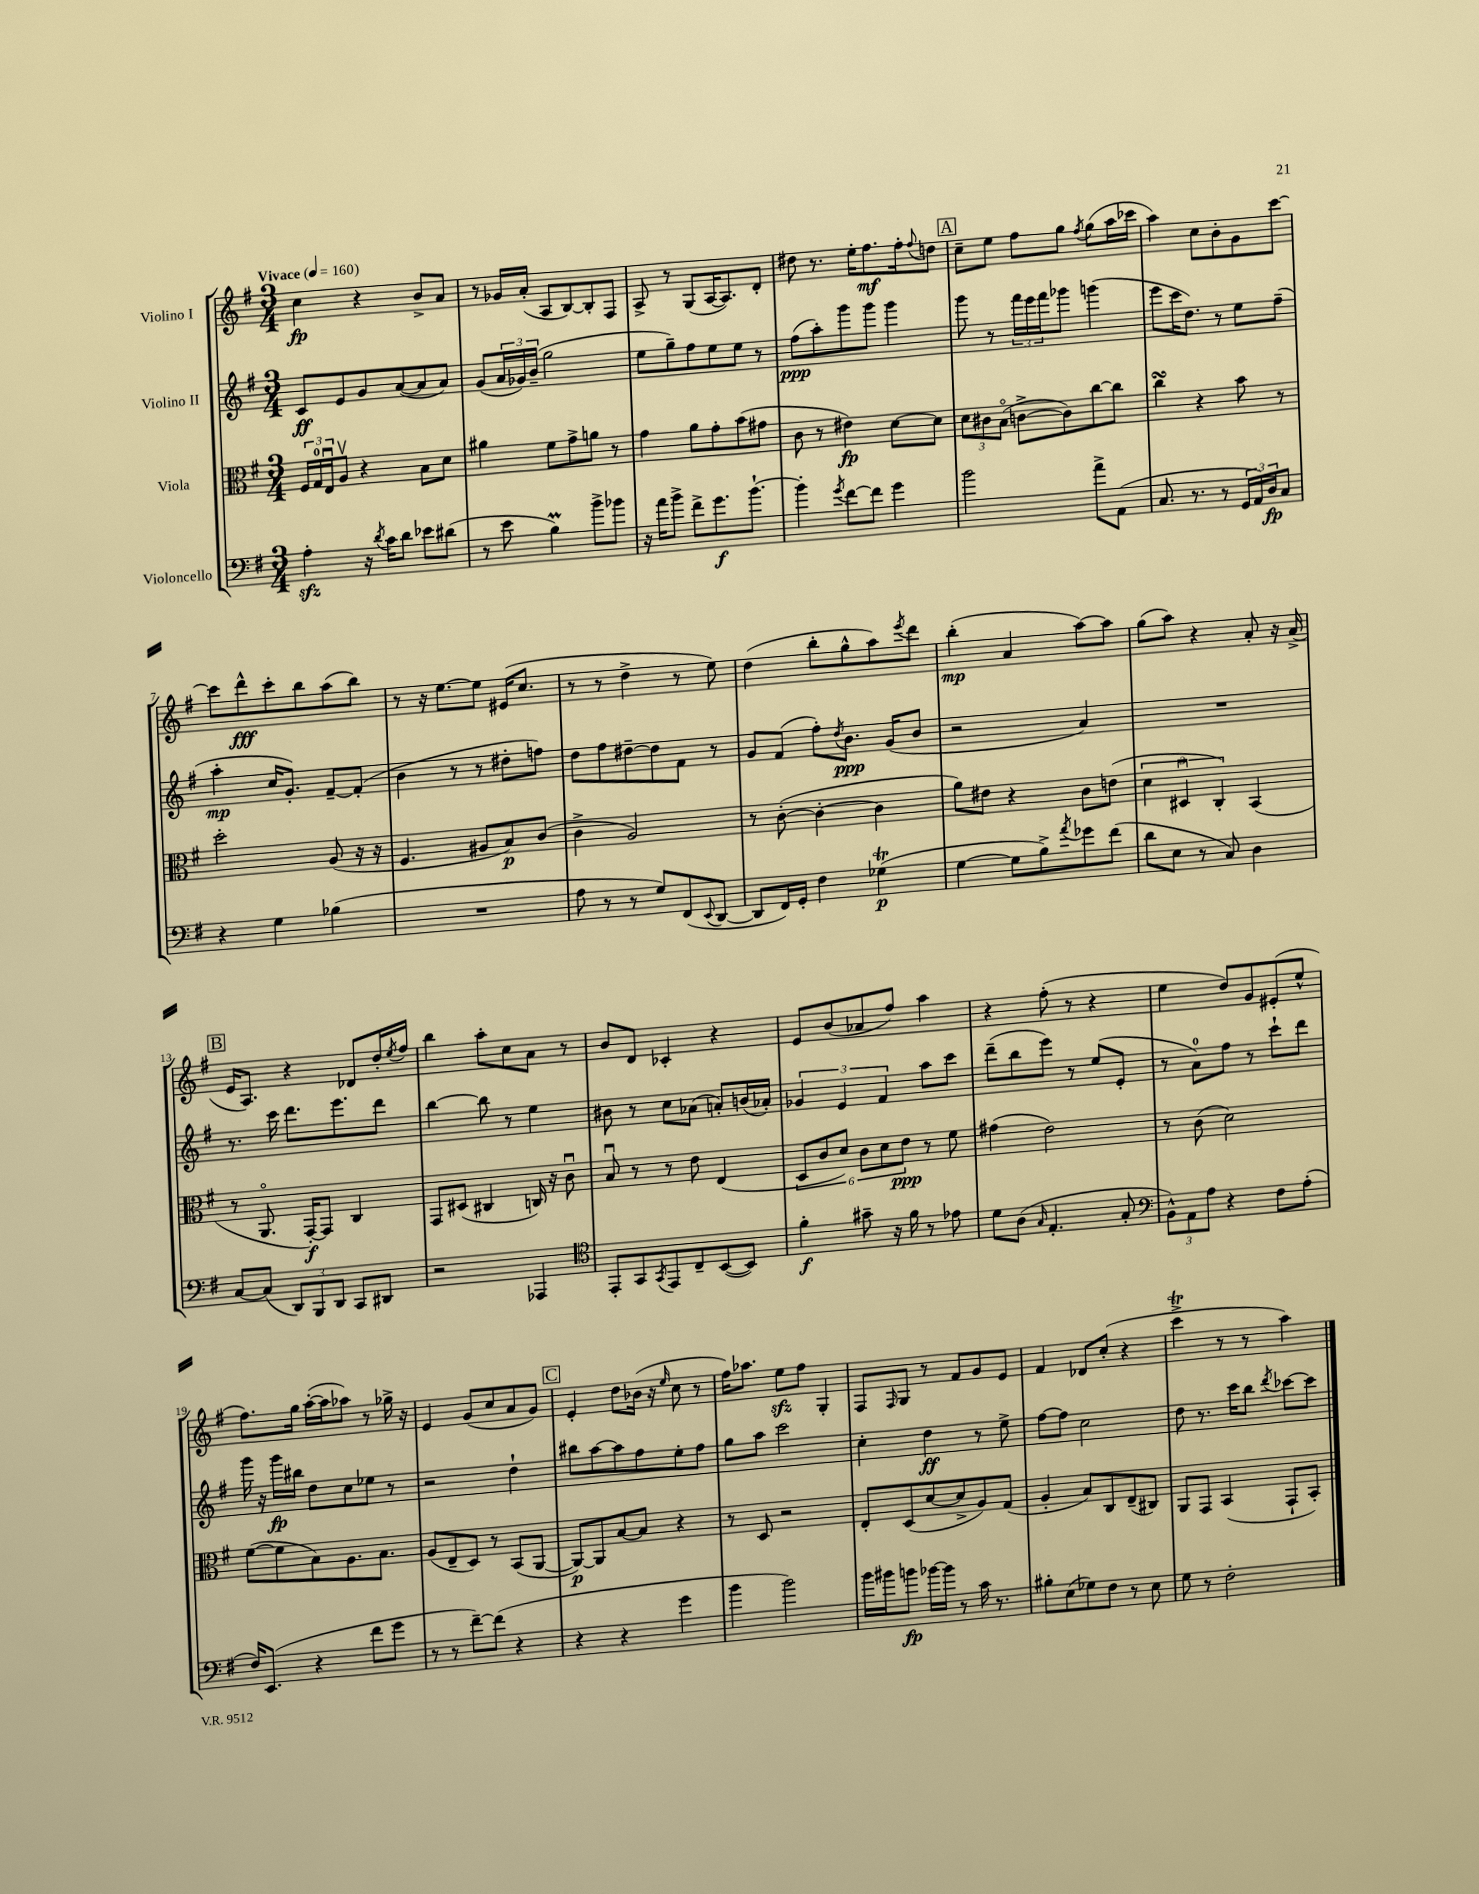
<<
\new StaffGroup <<
\new Staff = "s0" \with { instrumentName = "Violino I" } {
    \clef treble \key g \major \numericTimeSignature \time 3/4 \tempo "Vivace" 4 = 160
    c''4\fp r4 b'8-> a'8 |
    r8 ges'16 a'16-.( a8 b8~) b8-. fis8 |
    a8-> r8 g8( a16~ a8.) d'8-. |
    dis''8 r8. e''16-. fis''8.\mf fis''16-. \appoggiatura { fis''8 } d''8 |
    \mark \markup { \box "A" } c''8-- e''8 fis''8 g''8 \acciaccatura { fis''8 } g''8( a''16 ces'''16 |
    a''4) c''8 b'8-. g'8 c'''8~ |
    c'''8 d'''8-^\fff c'''8-. b''8 a''8( b''8) |
    r8 r16 e''8.~ e''8 eis'16( c''8. |
    r8 r8 d''4-> r8 e''8) |
    d''4( b''8-. g''8-^ a''8) \acciaccatura { e'''8 } d'''8 |
    b''4-.\mp( a'4 a''8~) a''8 |
    g''8( a''8) r4 a'8-. r16 a'16->( |
    \mark \markup { \box "B" } e'16 a8.) r4 des'8 d''16-. \acciaccatura { e''8 } fis''16 |
    b''4 a''8-. c''8 a'8 r8 |
    b'8 d'8 ces'4-. r4 |
    e'8 b'8( aes'8 fis''8) a''4 |
    r4 fis''8-.( r8 r4 |
    e''4 d''8) g'8 eis'8-.( e''8-^ |
    fis''8.) g''16 a''16~-.( a''16 aes''8) r8 ges''16-> r16 |
    e'4 g'8( c''8 a'8 g'8) |
    \mark \markup { \box "C" } e'4-. d''8 bes'16( r16 \grace { e''16 } c''8 r8 |
    fis''16) aes''8. e''8\sfz fis''8 g4-. |
    fis8 \grace { fis16 } g8 r8 fis'8 g'8 e'8 |
    fis'4 des'8 c''8-.( r4 |
    c'''4->\trill r8 r8 a''4) \bar "|." |
}
\new Staff = "s1" \with { instrumentName = "Violino II" } {
    \clef treble \key g \major \numericTimeSignature \time 3/4
    c'8\ff e'8 g'8 a'8~( a'8 a'8) |
    g'8( \tuplet 3/2 { a'16 ges'16) b'16--( } g''2 |
    e''8 g''8--) fis''8 e''8 e''8 r8 |
    fis''8\ppp( a''8-.) g'''8 g'''8 g'''4 |
    \mark \markup { \box "A" } g'''8 r8 \tuplet 3/2 { fis'''16 e'''16 fis'''16 } ges'''8 g'''4( |
    e'''8 c'''16 d''8.) r8 e''8 fis''8--( |
    a''4-.\mp c''16 g'8.-.) fis'8~-- fis'8-.( |
    b'4 r8 r8 dis''8-. f''8) |
    d''8 fis''8 dis''8~-- dis''8 fis'8 r8 |
    g'8 fis'8( fis''8-.) \acciaccatura { d''8 } b'8.\ppp g'16( b'8 |
    r2 a'4) |
    R2. |
    \mark \markup { \box "B" } r8. c'''16 d'''8. e'''8. d'''8 |
    b''4~ b''8 r8 e''4 |
    bis'8 r8 c''8 aes'8( a'8-.) b'16( aes'16-.) |
    \tuplet 3/2 { ges'4 e'4 fis'4 } a''8 c'''8 |
    d'''8--( b''8 e'''8) r8 e''8( e'8-. |
    r8 a'8-0) fis''8 r8 c'''8-! d'''8 |
    g'''16 r16 g'''16\fp bis''16 d''8 c''8 ees''8 r8 |
    r2 d''4-! |
    \mark \markup { \box "C" } bis''8 a''8~ a''8 fis''8 e''8-. fis''8 |
    g''8 a''8 c'''2 |
    c''4-. d''4\ff r8 e''8-> |
    fis''8~ fis''8 c''2 |
    d''8 r8. c'''16 b''8 \acciaccatura { d'''8 } ces'''8~ ces'''8 \bar "|." |
}
\new Staff = "s2" \with { instrumentName = "Viola" } {
    \clef alto \key g \major \numericTimeSignature \time 3/4
    \tuplet 3/2 { fis16 g16-0 e16\downbow } a8\upbow r4 b8 d'8 |
    ais'4 fis'8 g'8-> a'8 r8 |
    g'4 a'8 g'8-. b'8( gis'8 |
    c'8 r8 eis'4\fp) d'8~ d'8 |
    \mark \markup { \box "A" } \tuplet 3/2 { d'8 cis'8 b8\flageolet( } c'8~-> c'8) c''8~ c''8 |
    c''4\turn r4 b'8 r8 |
    d''2-. a8( r16 r16 |
    fis4. ais8 b8\p) c'8( |
    c'4-> a2) |
    r8 c'8~-.( c'4~-. c'4 |
    a'8) eis'8 r4 c'8 e'8( |
    \tuplet 3/2 { d'4 dis4\downbow c4-.) } b,4( |
    \mark \markup { \box "B" } r8 a,8.\flageolet g,16~-.\f) g,8 c4 |
    g,8 dis8( cis4 c16) r16 c'8\downbow |
    b8\downbow r8 r8 e'8 e4( |
    \tuplet 6/4 { d8 c'8 d'8) c'8 d'8 e'8\ppp } r8 fis'8 |
    gis'4( e'2) |
    r8 c'8( d'2) |
    fis'8~( fis'8 b8) a8. b8. |
    a8( e8-- d8) r8 b,8( a,8~ |
    \mark \markup { \box "C" } a,8~\p) a,8 b8~ b8 r4 |
    r8 d8 r2 |
    e8-. d8( d'8~ d'8-> a8) g8( |
    a4-. b8) c8 e8--( cis8) |
    a,8 g,8 b,4( g,8-! b,8-.) \bar "|." |
}
\new Staff = "s3" \with { instrumentName = "Violoncello" } {
    \clef bass \key g \major \numericTimeSignature \time 3/4
    a4-.\sfz r16 \acciaccatura { d'8 } c'16 d'8 ees'8 dis'8( |
    r8 e'8 b4\prall) b'8-> bes'8 |
    r16 a'16 b'8-> fis'8-> g'8.\f b'8.~-! |
    b'4-. \acciaccatura { g'8 } fis'8~ fis'8 g'4 |
    \mark \markup { \box "A" } b'2 a'8-> a,8( |
    c8. r8. r8 \tuplet 3/2 { g,16 a,16) d16\fp } c8 |
    r4 g4 bes4( |
    R2. |
    a8 r8 r8 g8) fis,8( \appoggiatura { e,8 } d,8~ |
    d,8 fis,16) g,16-. fis4 ges4\trill\p( |
    g4~ g8 b8->) \acciaccatura { a'8 } ges'8 fis'8( |
    d'8 e8 r8 c8) d4 |
    \mark \markup { \box "B" } c8~ c8( \tuplet 3/2 { d,8) b,,8 d,8 } c,8 dis,8 |
    r2 aes,,4 |
    \clef tenor e,8-. g,8 \acciaccatura { g,8 } e,8 c8-- b,8~( b,8) |
    fis'4-.\f gis'8-- r16 fis'16 r8 ees'8 |
    d'8 a8( \grace { g16 } e4.-. g8-. |
    \clef bass \tuplet 3/2 { b,8-^) a,8 a8 } r4 fis8 a8-.( |
    fis16) e,8.( r4 fis'8 g'8 |
    r8 r8 fis'8~--) fis'8( r4 |
    \mark \markup { \box "C" } r4 r4 g'4 |
    b'4 b'2) |
    b'16 bis'16 b'8\fp bes'16~ bes'16 r8 c'16 r8. |
    bis8-. e8( ges8) fis8 r8 e8 |
    g8 r8 fis2-. \bar "|." |
}
>>
>>
